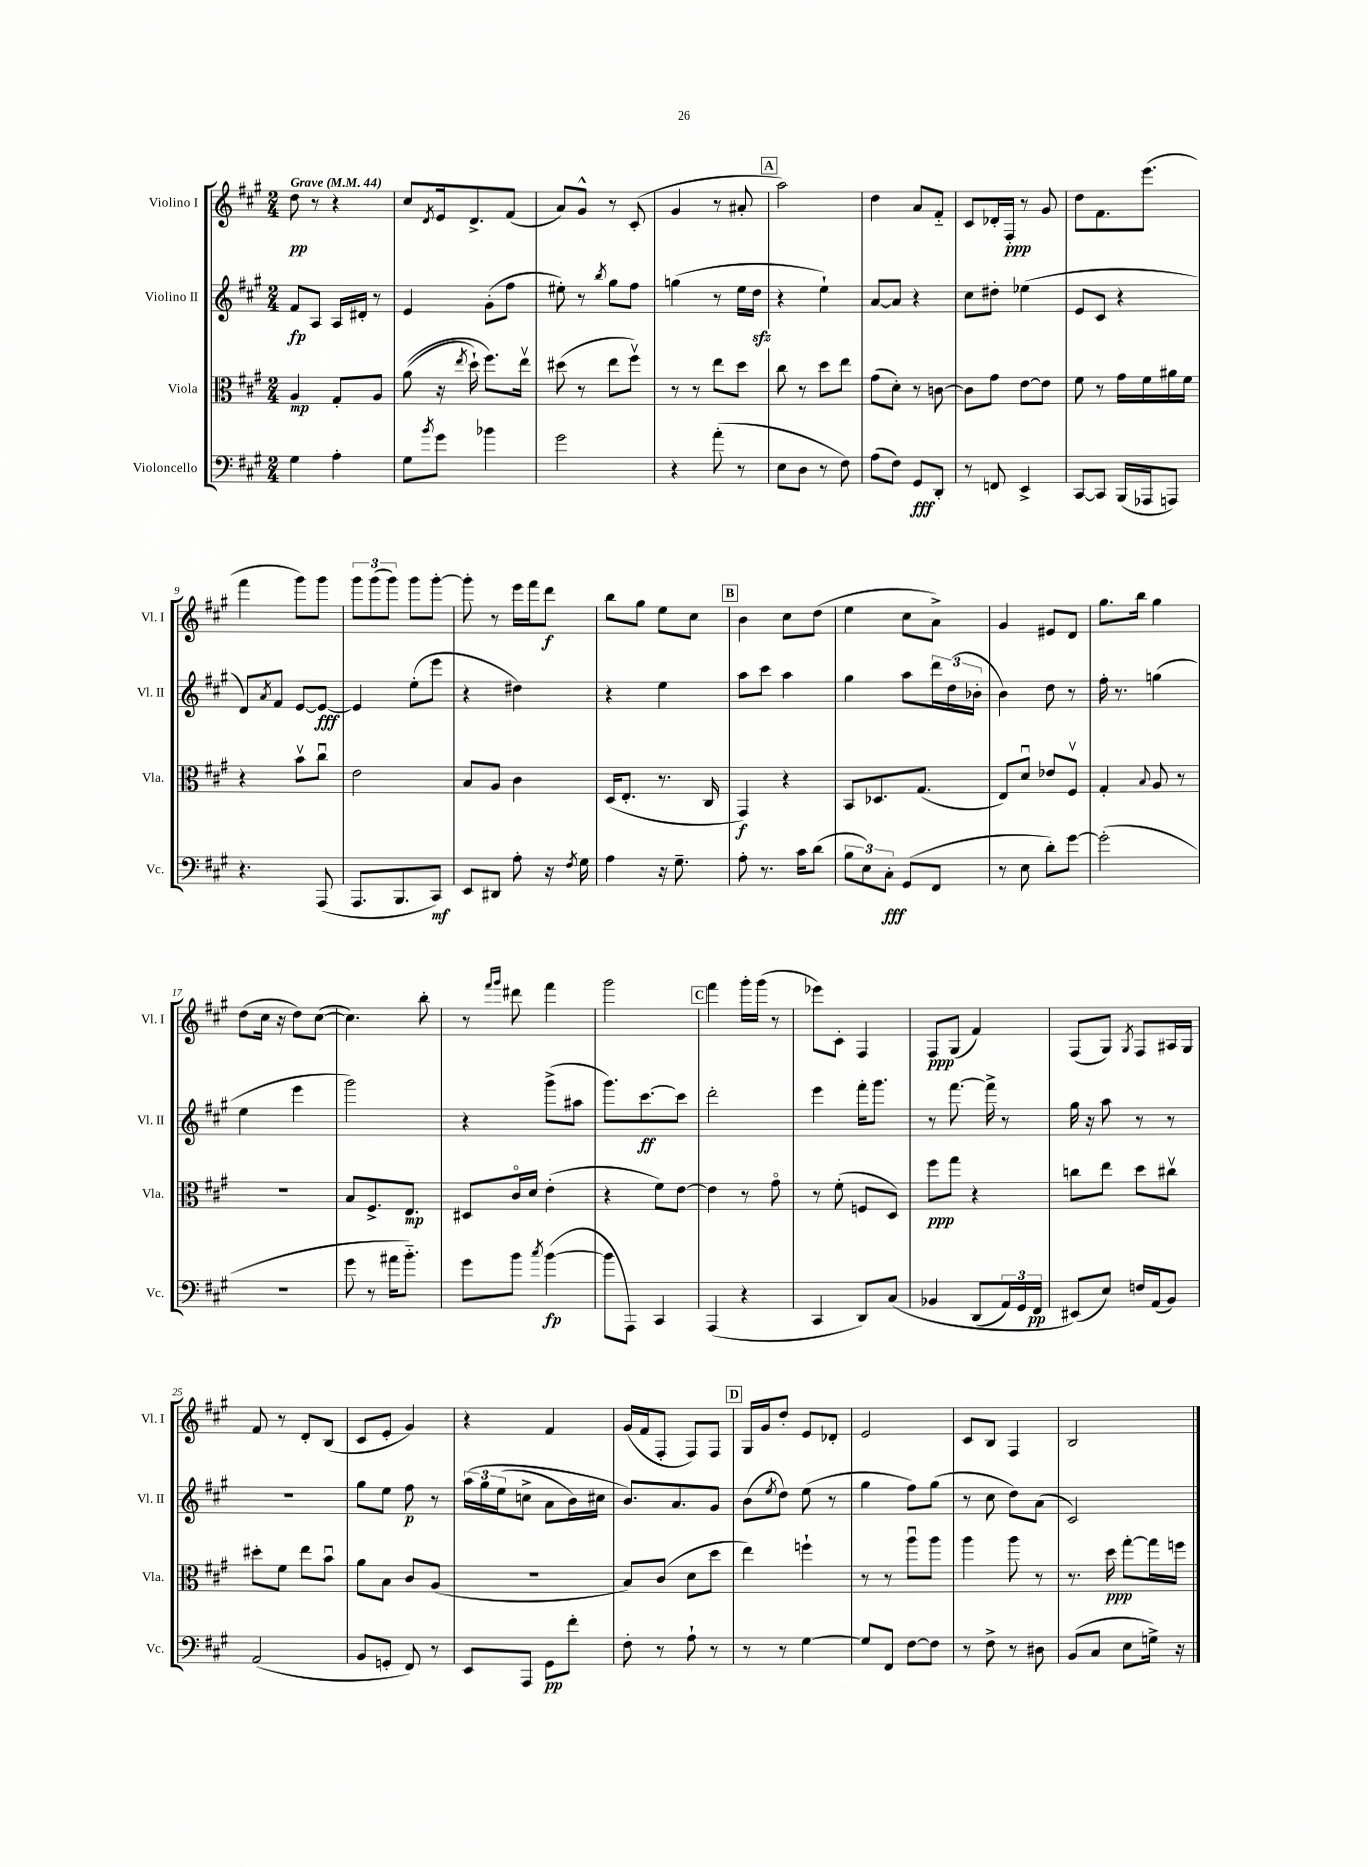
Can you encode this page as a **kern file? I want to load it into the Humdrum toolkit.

**kern	**dynam	**kern	**dynam	**kern	**dynam	**kern	**dynam
*part4	*part4	*part3	*part3	*part2	*part2	*part1	*part1
*staff4	*staff4	*staff3	*staff3	*staff2	*staff2	*staff1	*staff1
*I"Violoncello	*	*I"Viola	*	*I"Violino II	*	*I"Violino I	*
*I'Vc.	*	*I'Vla.	*	*I'Vl. II	*	*I'Vl. I	*
*clefF4	*	*clefC3	*	*clefG2	*	*clefG2	*
*k[f#c#g#]	*	*k[f#c#g#]	*	*k[f#c#g#]	*	*k[f#c#g#]	*
*M2/4	*	*M2/4	*	*M2/4	*	*M2/4	*
*MM44	*	*MM44	*	*MM44	*	*MM44	*
=1	=1	=1	=1	=1	=1	=1	=1
!	!	!	!	!	!	!LO:TX:a:B:t=Grave	!
4G#\	.	4A/	mp	8f#/L	fp	8dd\	pp
.	.	.	.	8A/J	.	8r	.
4A'\	.	8G#'/L	.	16A/LL	.	4r	.
.	.	.	.	16d#X'/JJ	.	.	.
.	.	8A/J	.	8r	.	.	.
=2	=2	=2	=2	=2	=2	=2	=2
8G#\L	.	((8a\	.	4e/	.	8cc#/L	.
8qb/	.	.	.	.	.	8qd/	.
8g#\J	.	16r	.	.	.	16e/k	.
.	.	8qee/	.	.	.	.	.
.	.	16dd`\)	.	.	.	8.d^/	.
4b-X\	.	8.ff#\L)	.	(8g#'\L	.	.	.
.	.	.	.	8ff#\J	.	(8f#/J	.
.	.	16eev\Jk	.	.	.	.	.
=3	=3	=3	=3	=3	=3	=3	=3
2g#\	.	(8dd#X\	.	8ee#X'\)	.	8a/L)	.
.	.	8r	.	8r	.	8g#^^/J	.
.	.	.	.	8qbb/	.	.	.
.	.	8ee\L	.	8gg#\L	.	8r	.
.	.	8ff#v\J)	.	8ff#\J	.	(8c#'/	.
=4	=4	=4	=4	=4	=4	=4	=4
4r	.	8r	.	(4ggn\	.	4g#/	.
.	.	8r	.	.	.	.	.
(8a'\	.	8ee\L	.	8r	.	8r	.
8r	.	8dd\J	.	16ee\LL	.	8a#X'/	.
.	.	.	.	16ddzz\JJ	.	.	.
!!LO:REH:place=s1:t=A
=5	=5	=5	=5	=5	=5	=5	=5
8E\L	.	8cc#\	.	4r	.	2aa\)	.
8D\J	.	8r	.	.	.	.	.
8r	.	8dd\L	.	4ee`\)	.	.	.
8F#\)	.	8ee\J	.	.	.	.	.
=6	=6	=6	=6	=6	=6	=6	=6
(8A\L	.	(8g#\L	.	[8a/L	.	4dd\	.
8F#\J)	.	8d'\J)	.	8a/J]	.	.	.
8GG#/L	fff	8r	.	4r	.	8a/L	.
8DD'/J	.	[8cn\	.	.	.	8f#/J	.
=7	=7	=7	=7	=7	=7	=7	=7
8r	.	8c\L]	.	8cc#\L	.	8c#/L	.
8FFn/	.	8g#\J	.	8dd#X'\J	.	16d-X'/L	.
.	.	.	.	.	.	16F#'/JJ	ppp
4EE^/	.	[8e\L	.	(4ee-X\	.	8r	.
.	.	8e\J]	.	.	.	8g#/	.
=8	=8	=8	=8	=8	=8	=8	=8
[8CC#/L	.	8f#\	.	8e/L	.	8dd\L	.
8CC#/J]	.	8r	.	8c#/J	.	8.f#\	.
(16BBB/LL	.	16g#\LL	.	4r	.	.	.
16AAA-X/J	.	16f#\	.	.	.	(8.eee\J	.
8AAAn/J)	.	16a#X\	.	.	.	.	.
.	.	16f#\JJ	.	.	.	.	.
!!LO:LB:g=z
=9	=9	=9	=9	=9	=9	=9	=9
4.r	.	4r	.	8d/L)	.	4fff#\	.
.	.	.	.	8qa/	.	.	.
.	.	.	.	8f#/J	.	.	.
.	.	8bv\L	.	[8e/L	.	8ggg#\L)	.
(8AAA/	.	8cc#u\J	.	8e/J_	fff	8ggg#\J	.
=10	=10	=10	=10	=10	=10	=10	=10
8.AAA/L	.	2e\	.	4e/]	.	12ggg#\L	.
.	.	.	.	.	.	(12ggg#\	.
.	.	.	.	.	.	12ggg#\J)	.
8.BBB/	.	.	.	.	.	.	.
.	.	.	.	(8ee'\L	.	8ggg#\L	.
8CC#/J)	mf	.	.	8eee\J	.	[8ggg#'\J	.
=11	=11	=11	=11	=11	=11	=11	=11
8EE/L	.	8B/L	.	4r	.	8ggg#'\]	.
8DD#X/J	.	8A/J	.	.	.	8r	.
8A'\	.	4c#\	.	4dd#X\)	.	16eee\LL	.
.	.	.	.	.	.	16fff#\J	.
16r	.	.	.	.	.	8ddd\J	f
8qF#/	.	.	.	.	.	.	.
16G#\	.	.	.	.	.	.	.
=12	=12	=12	=12	=12	=12	=12	=12
4A\	.	(16D/KL	.	4r	.	8bb\L	.
.	.	8.E'/J	.	.	.	.	.
.	.	.	.	.	.	8gg#\J	.
16r	.	8.r	.	4ee\	.	8ee\L	.
8.G#~\	.	.	.	.	.	.	.
.	.	.	.	.	.	8cc#\J	.
.	.	16C#/	.	.	.	.	.
!!LO:REH:place=s1:t=B
=13	=13	=13	=13	=13	=13	=13	=13
8A'\	.	4GG#/)	f	8aa\L	.	4b\	.
8.r	.	.	.	8ccc#\J	.	.	.
.	.	4r	.	4aa\	.	8cc#\L	.
16c#\KL	.	.	.	.	.	.	.
(8d\J	.	.	.	.	.	(8dd\J	.
=14	=14	=14	=14	=14	=14	=14	=14
12B\L	.	8BB/L	.	4gg#\	.	4ee\	.
12E\)	.	.	.	.	.	.	.
.	.	8.D-X/	.	.	.	.	.
12C#'\J	fff	.	.	.	.	.	.
(8GG#/L	.	.	.	8aa\L	.	8cc#\L	.
.	.	(8.G#/J	.	.	.	.	.
8FF#/J	.	.	.	24ddd\L	.	8a^\J)	.
.	.	.	.	(24dd\	.	.	.
.	.	.	.	24b-X'\JJ	.	.	.
=15	=15	=15	=15	=15	=15	=15	=15
8r	.	8E/L)	.	4b\)	.	4g#/	.
8E\	.	8du/J	.	.	.	.	.
8d'\L)	.	8e-X/L	.	8dd\	.	8e#X/L	.
[8g#\J	.	8F#v/J	.	8r	.	8d/J	.
=16	=16	=16	=16	=16	=16	=16	=16
(2g#'\]	.	4G#'/	.	16ff#'\	.	8.gg#\L	.
.	.	.	.	8.r	.	.	.
.	.	.	.	.	.	16bb\Jk	.
.	.	8qqB/	.	.	.	.	.
.	.	8A/	.	(4ggn\	.	4gg#\	.
.	.	8r	.	.	.	.	.
!!LO:LB:g=z
=17	=17	=17	=17	=17	=17	=17	=17
2r	.	2r	.	4ee\	.	(8dd\L	.
.	.	.	.	.	.	16cc#\Jk	.
.	.	.	.	.	.	16r	.
.	.	.	.	4eee\	.	8dd\L)	.
.	.	.	.	.	.	([8cc#\J	.
=18	=18	=18	=18	=18	=18	=18	=18
8g#\	.	8B/L	.	2ggg#\)	.	4.cc#\])	.
8r	.	8.F#^/	.	.	.	.	.
16a#X\KL	.	.	.	.	.	.	.
8.b\J)	.	8.E/J	mp	.	.	.	.
.	.	.	.	.	.	8bb'\	.
=19	=19	=19	=19	=19	=19	=19	=19
8g#\L	.	8D#X/L	.	4r	.	8r	.
.	.	.	.	.	.	16qqfff#/LL	.
.	.	.	.	.	.	16qqggg#/JJ	.
8b\J	.	16c#/L	.	.	.	8ddd#X\	.
.	.	16d/JJ	.	.	.	.	.
8qcc#/	.	.	.	.	.	.	.
([4b\	fp	(4e'\	.	(8ggg#^\L	.	4fff#\	.
.	.	.	.	8aa#X\J	.	.	.
=20	=20	=20	=20	=20	=20	=20	=20
8b\L]	.	4r	.	8.ggg#\L)	.	2ggg#\	.
8AAA\J)	.	.	.	.	.	.	.
.	.	.	.	[8.ccc#\	ff	.	.
4CC#/	.	8f#\L)	.	.	.	.	.
.	.	[8e\J	.	8ccc#\J]	.	.	.
!!LO:REH:place=s1:t=C
=21	=21	=21	=21	=21	=21	=21	=21
(4AAA/	.	4e\]	.	2ddd'\	.	4fff#\	.
4r	.	8r	.	.	.	16ggg#'\LL	.
.	.	.	.	.	.	(16ggg#\JJ	.
.	.	8g#\	.	.	.	8r	.
=22	=22	=22	=22	=22	=22	=22	=22
4CC#/	.	8r	.	4eee\	.	8eee-X\L)	.
.	.	(8f#'\	.	.	.	8c#'\J	.
8DD/L)	.	8Fn/L	.	16fff#'\KL	.	4F#/	.
.	.	.	.	8.ggg#\J	.	.	.
(8C#/J	.	8D/J)	.	.	.	.	.
=23	=23	=23	=23	=23	=23	=23	=23
4BB-X/	.	8ff#\L	ppp	8r	.	8F#/L	ppp
.	.	8gg#\J	.	[8.fff#\	.	(8G#/J	.
(8DD/L	.	4r	.	.	.	4f#/)	.
.	.	.	.	16fff#^\]	.	.	.
24AA/L)	.	.	.	8r	.	.	.
24GG#/	.	.	.	.	.	.	.
24FF#/JJ	pp	.	.	.	.	.	.
=24	=24	=24	=24	=24	=24	=24	=24
(8EE#X/L)	.	8ccn\L	.	16gg#\	.	(8F#/L	.
.	.	.	.	16r	.	.	.
8E/J)	.	8ee\J	.	8aa\	.	8G#/J)	.
.	.	.	.	.	.	8qG#/	.
16Fn/LL	.	8dd\L	.	8r	.	8F#/L	.
(16AA/J	.	.	.	.	.	.	.
8BB/J)	.	8cc#Xv\J	.	8r	.	16A#X/L	.
.	.	.	.	.	.	16G#/JJ	.
!!LO:LB:g=z
=25	=25	=25	=25	=25	=25	=25	=25
(2AA/	.	8dd#X'\L	.	2r	.	8f#/	.
.	.	8f#\J	.	.	.	8r	.
.	.	8ee\L	.	.	.	8d'/L	.
.	.	8bu\J	.	.	.	(8B/J	.
=26	=26	=26	=26	=26	=26	=26	=26
8BB/L	.	8a\L	.	8gg#\L	.	8c#/L	.
8GGn'/J	.	8B\J	.	8ee\J	.	8e'/J	.
8FF#/)	.	8c#/L	.	8ff#\	p	4g#/)	.
8r	.	(8A/J	.	8r	.	.	.
=27	=27	=27	=27	=27	=27	=27	=27
8EE/L	.	2r	.	(24aa\LL	.	4r	.
.	.	.	.	24gg#\	.	.	.
.	.	.	.	(24ee\J	.	.	.
8AAA/J	.	.	.	8ccn^\J	.	.	.
8GG#\L	pp	.	.	8a\L	.	4f#/	.
8f#'\J	.	.	.	16b\L)	.	.	.
.	.	.	.	16cc#X\JJ	.	.	.
=28	=28	=28	=28	=28	=28	=28	=28
8F#'\	.	8B/L)	.	8.b/L)	.	(16g#/LL	.
.	.	.	.	.	.	16f#/J	.
8r	.	(8c#/J	.	.	.	8F#'/J	.
.	.	.	.	8.a/	.	.	.
8A`\	.	8d\L	.	.	.	8F#/L)	.
8r	.	8dd\J	.	8g#/J	.	8F#/J	.
!!LO:REH:place=s1:t=D
=29	=29	=29	=29	=29	=29	=29	=29
8r	.	4ee\)	.	(8b\L	.	16G#/LL	.
.	.	.	.	.	.	16g#/J	.
.	.	.	.	8qee/	.	.	.
8r	.	.	.	8dd\J)	.	8dd'/J	.
[4G#\	.	4ffn`\	.	(8ee\	.	8e/L	.
.	.	.	.	8r	.	8d-X'/J	.
=30	=30	=30	=30	=30	=30	=30	=30
8G#/L]	.	8r	.	4gg#\	.	2e/	.
8FF#/J	.	8r	.	.	.	.	.
[8F#\L	.	8aau\L	.	8ff#\L)	.	.	.
8F#\J]	.	8aa\J	.	(8gg#\J	.	.	.
=31	=31	=31	=31	=31	=31	=31	=31
8r	.	4aa\	.	8r	.	8c#/L	.
8F#^\	.	.	.	8cc#\	.	8B/J	.
8r	.	8aa\	.	8dd\L)	.	4F#/	.
8D#X\	.	8r	.	(8a\J	.	.	.
=32	=32	=32	=32	=32	=32	=32	=32
(8BB/L	.	8.r	.	2c#/)	.	2B/	.
8C#/J	.	.	.	.	.	.	.
.	.	16dd\	ppp	.	.	.	.
8E\L	.	[8gg#'\L	.	.	.	.	.
16Gn^\Jk)	.	16gg#\L]	.	.	.	.	.
16r	.	16ffn\JJ	.	.	.	.	.
==	==	==	==	==	==	==	==
*-	*-	*-	*-	*-	*-	*-	*-
